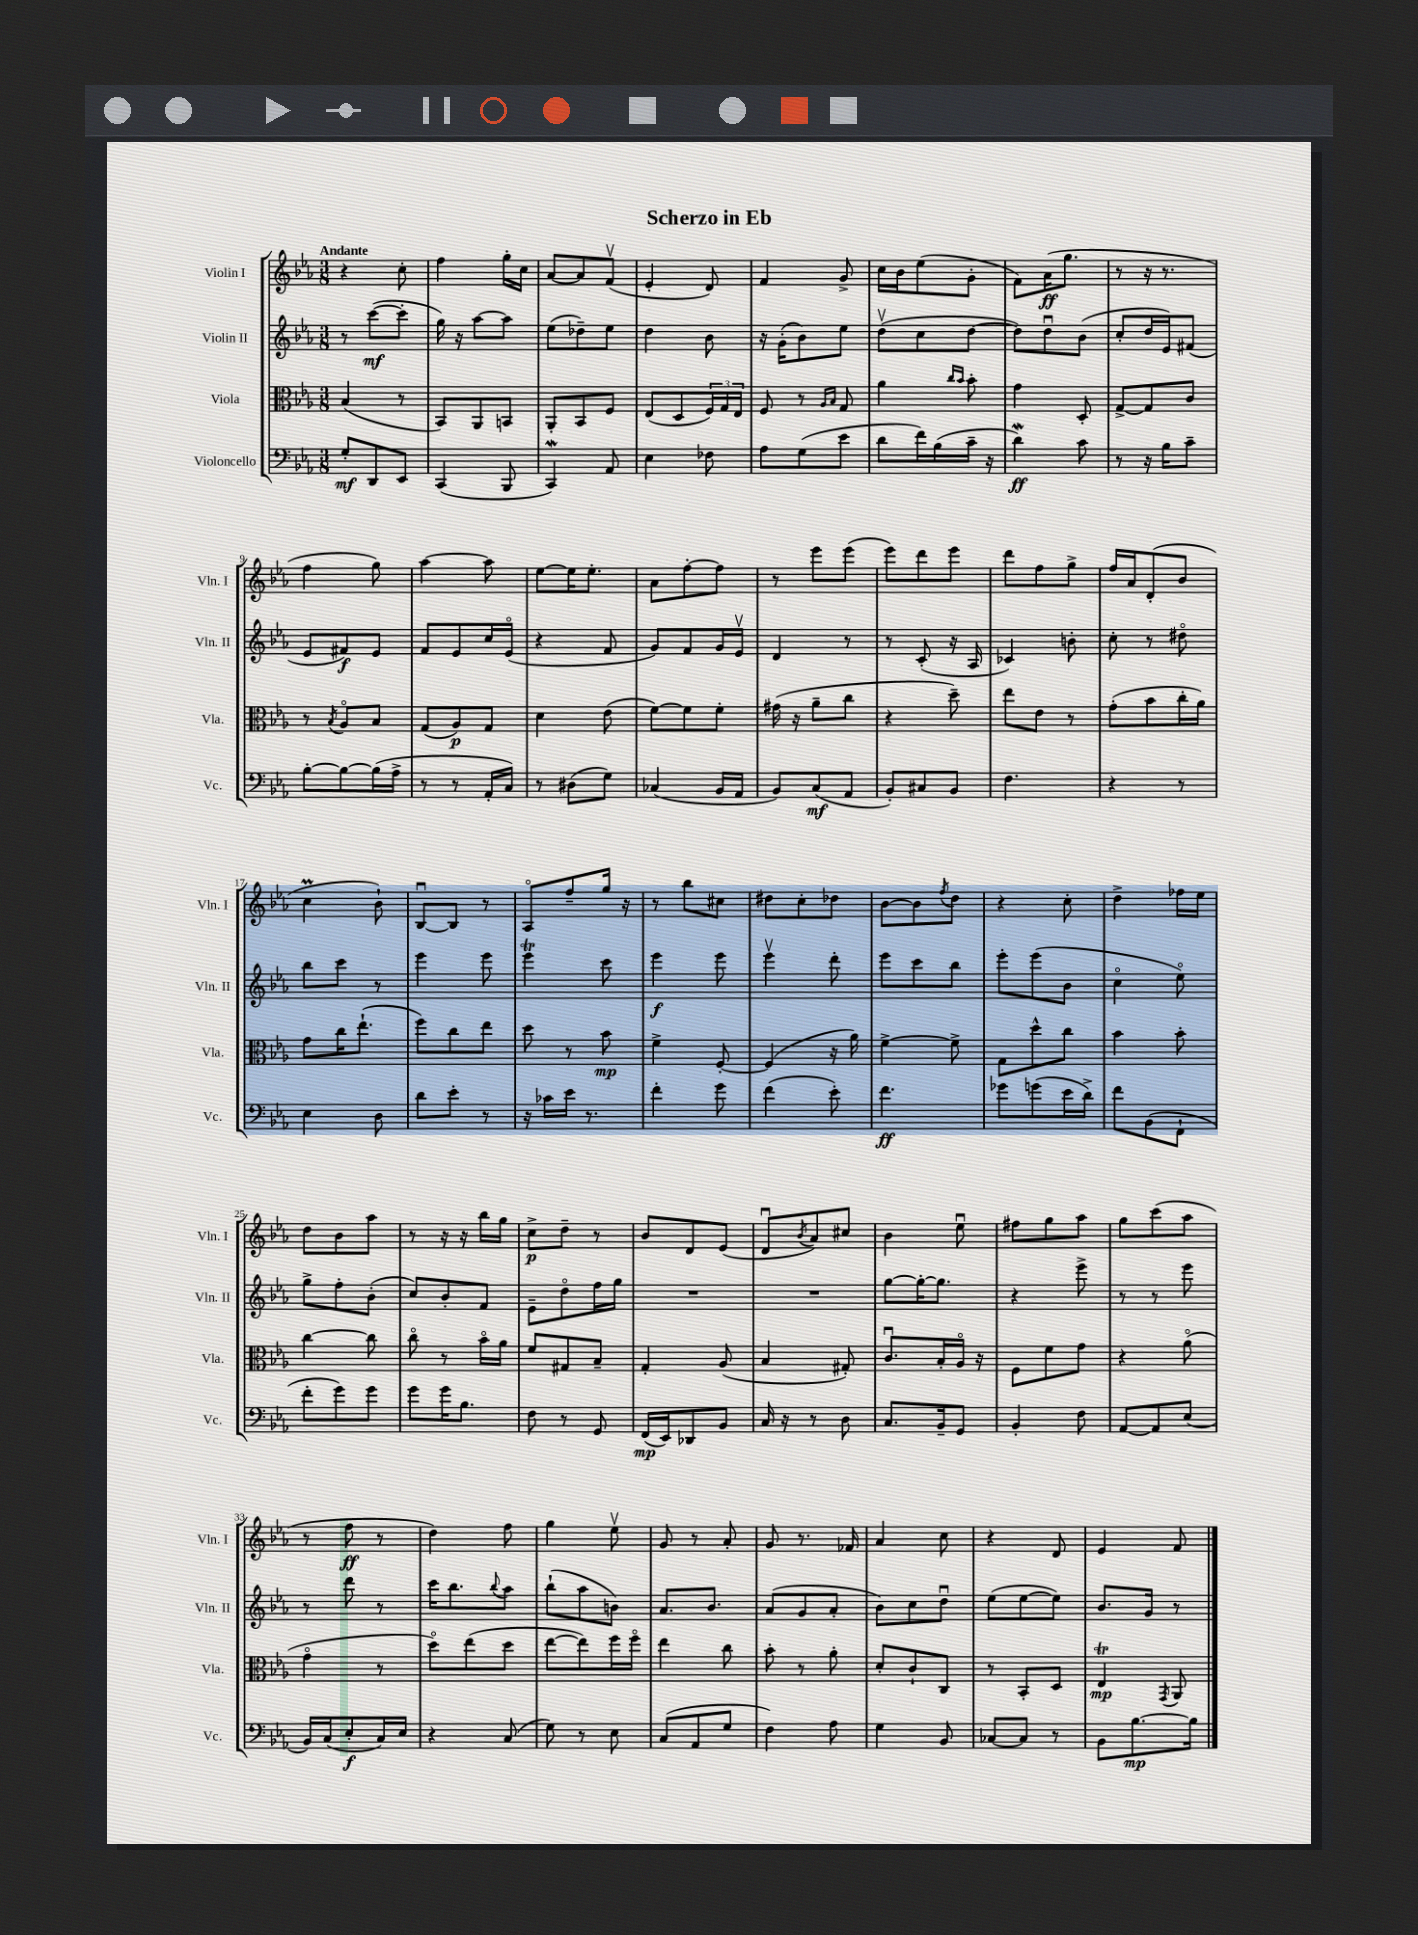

**kern	**kern	**kern	**kern
*staff4	*staff3	*staff2	*staff1
*clefF4	*clefC3	*clefG2	*clefG2
*k[b-e-a-]	*k[b-e-a-]	*k[b-e-a-]	*k[b-e-a-]
*M3/8	*M3/8	*M3/8	*M3/8
8G'	(4B-	8r	4r
8DD	.	([8ccc	.
8EE-	8r	8ccc']	8cc'
=	=	=	=
(4CC	8BB-)	16gg)	4ff
.	.	16r	.
.	8AA-	[8aa-	.
8BBB-	8BB	8aa-]	16gg'
.	.	.	16cc
=	=	=	=
4CC)	8AA-'	(8ee-	[8a-
.	8BB-	8dd-~)	8a-]
8AA-	8F	8ee-	(8fv
=	=	=	=
4E-	(8E-	4dd	4e-'
.	8D	.	.
8F-	24F)	8b-	8d)
.	24G	.	.
.	24E-	.	.
=	=	=	=
8A-	8F	16r	4f
.	.	(16g'	.
(8G	8r	8b-)	.
.	16qqA-	.	.
.	16qqB-	.	.
8e-	8G	8ee-	8g^
=	=	=	=
8d	4a-	(8ddv	16cc
.	.	.	16b-
16f)	.	8cc	(8ee-
(16B-	.	.	.
.	16qqcc	.	.
.	16qqb-	.	.
16c~	8b-'	[8dd	8g'
16r	.	.	.
=	=	=	=
4d)	4g	8dd])	8f)
.	.	8ddu	(16a-
.	.	.	8.gg
8c	8D'	(8b-	.
=	=	=	=
8r	[8G^	8cc'	8r
16r	8G]	16dd	16r
16B-	.	16e-)	8.r
8c~	8c	(8f#	.
=	=	=	=
[8B-'	8r	8e-	4ff
.	8qB-	.	.
8B-_	8A-o	8f#)	.
(16B-]	8B-	8e-	8gg)
16A-^	.	.	.
=	=	=	=
8r	(8G	8f	[4aa-
8r	8A-)	8e-	.
16AA-'	8G	16cc	8aa-]
16C)	.	(16e-o	.
=	=	=	=
8r	4d	4r	[8ee-
(8D#	.	.	16ee-]
.	.	.	8.ee-'
8G)	(8e-	8f	.
=	=	=	=
(4C-	[8f)	8g)	8a-
.	8f]	8f	[8ff'
16BB-	8f'	16g	8ff]
16AA-	.	16e-v	.
=	=	=	=
8BB-)	(16g#	4d	8r
.	16r	.	.
(8C	8a-~	.	8eee-
8AA-	8cc	8r	(8eee-
=	=	=	=
8BB-')	4r	8r	8eee-)
8C#	.	(8c'	8ddd
8BB-	8dd~)	16r	8eee-
.	.	16A-	.
=	=	=	=
4.F	8ee-	4c-)	8ddd
.	8e-	.	8ff
.	8r	8b'	8gg^
=	=	=	=
4r	(8g'	8cc'	16ff
.	.	.	16a-
.	8b-	8r	(8d'
8r	16cc'	8dd#o	8b-
.	16a-)	.	.
=	=	=	=
4E-	8g	8bb-	4cc
.	16cc	8ccc	.
.	(8.ee-`	.	.
8D	.	8r	8b-`)
=	=	=	=
8d	8ff)	4eee-	[8B-u
8e-'	8cc	.	8B-]
8r	8ee-	8eee-	8r
=	=	=	=
16r	8dd	4eee-	8A-o
16c-	.	.	.
16e-	8r	.	8ff~
8.r	.	.	.
.	8b-	8ccc	16gg
.	.	.	16r
=	=	=	=
4f'	4f^	4eee-	8r
.	.	.	8bb-
8g	[8F'	8eee-	8cc#
=	=	=	=
(4f	(4F]	4eee-v	8dd#
.	.	.	8cc'
8e-')	16r	8ddd'	8dd-
.	16a-)	.	.
=	=	=	=
4.f	[4f^	8eee-	[8b-
.	.	8ccc	8b-]
.	.	.	8qff
.	8f^]	8bb-	8dd
=	=	=	=
8g-	8G	8eee-'	4r
(8g	8dd^^	(8eee-	.
16e-	8cc	8b-	8cc'
16d^)	.	.	.
=	=	=	=
8f	4b-	4cco	4dd^
(8BB-	.	.	.
8FF`	8b-'	8ee-o)	16ff-
.	.	.	16ee-
=	=	=	=
8f'	[4cc	8gg^	8dd
8g)	.	8ff'	8b-
8g	8cc]	(8b-'	8aa-
=	=	=	=
8g	8cco	8cc)	8r
16g	8r	8b-'	16r
8.B-	.	.	16r
.	16b-o	8f	16bb-
.	16a-	.	16gg
=	=	=	=
8F	8f	8e-~	8cc^
8r	8G#	8ddo	8dd~
8GG	8B-~	16ff	8r
.	.	16gg	.
=	=	=	=
(16FF	4G'	4.r	8b-
16EE-)	.	.	.
8DD-	.	.	8d
8BB-	(8A-	.	(8e-
=	=	=	=
16C	4B-	4.r	8du
16r	.	.	.
.	.	.	8qb-
8r	.	.	8a-)
8D	8G#')	.	8cc#
=	=	=	=
8.C	8.cu	[8gg	4b-
.	.	16gg'_	.
16BB-~	16B-'	8.gg]	.
8GG	16A-o	.	8ee-u
.	16r	.	.
=	=	=	=
4BB-'	8F	4r	8ff#
.	8f	.	8gg
8F	8g	8eee-^	8aa-
=	=	=	=
[8AA-	4r	8r	8gg
8AA-]	.	8r	(8ccc
(8E-	(8a-o	8eee-	8aa-
=	=	=	=
16BB-)	4go	8r	8r
(16C	.	.	.
8E-'	.	8ddd	8ff
16C)	8r	8r	8r
16E-	.	.	.
=	=	=	=
4r	8ddo)	16ccc	4dd)
.	.	8.bb-	.
.	(8ee-	.	.
.	.	8qqbb-	.
(8C	8dd	8aa-	8ff
=	=	=	=
8G)	[8ee-	(8bb-`	4gg
8r	8ee-])	8aa-	.
8E-	16ff	8b)	8ee-v
.	16ffo	.	.
=	=	=	=
(8C	4ee-	8.a-	8g
8AA-	.	.	8r
.	.	8.b-	.
8G	8cc	.	8a-'
=	=	=	=
4F)	8b-'	(8a-	8g
.	8r	8g	8.r
8A-	8a-'	8a-'	.
.	.	.	16f-
=	=	=	=
4G	8d'	8b-)	4a-
.	8c`	8cc	.
8BB-	8C	8ddu	8cc
=	=	=	=
[8C-	8r	(8ee-	4r
8C-]	8BB-'	[8ee-	.
8r	8D	8ee-])	8d
=	=	=	=
8BB-	4E-	8.b-	4e-
[8.B-	.	.	.
.	.	16g	.
.	8qGG	.	.
.	8AA-	8r	8f
16B-]	.	.	.
==	==	==	==
*-	*-	*-	*-
